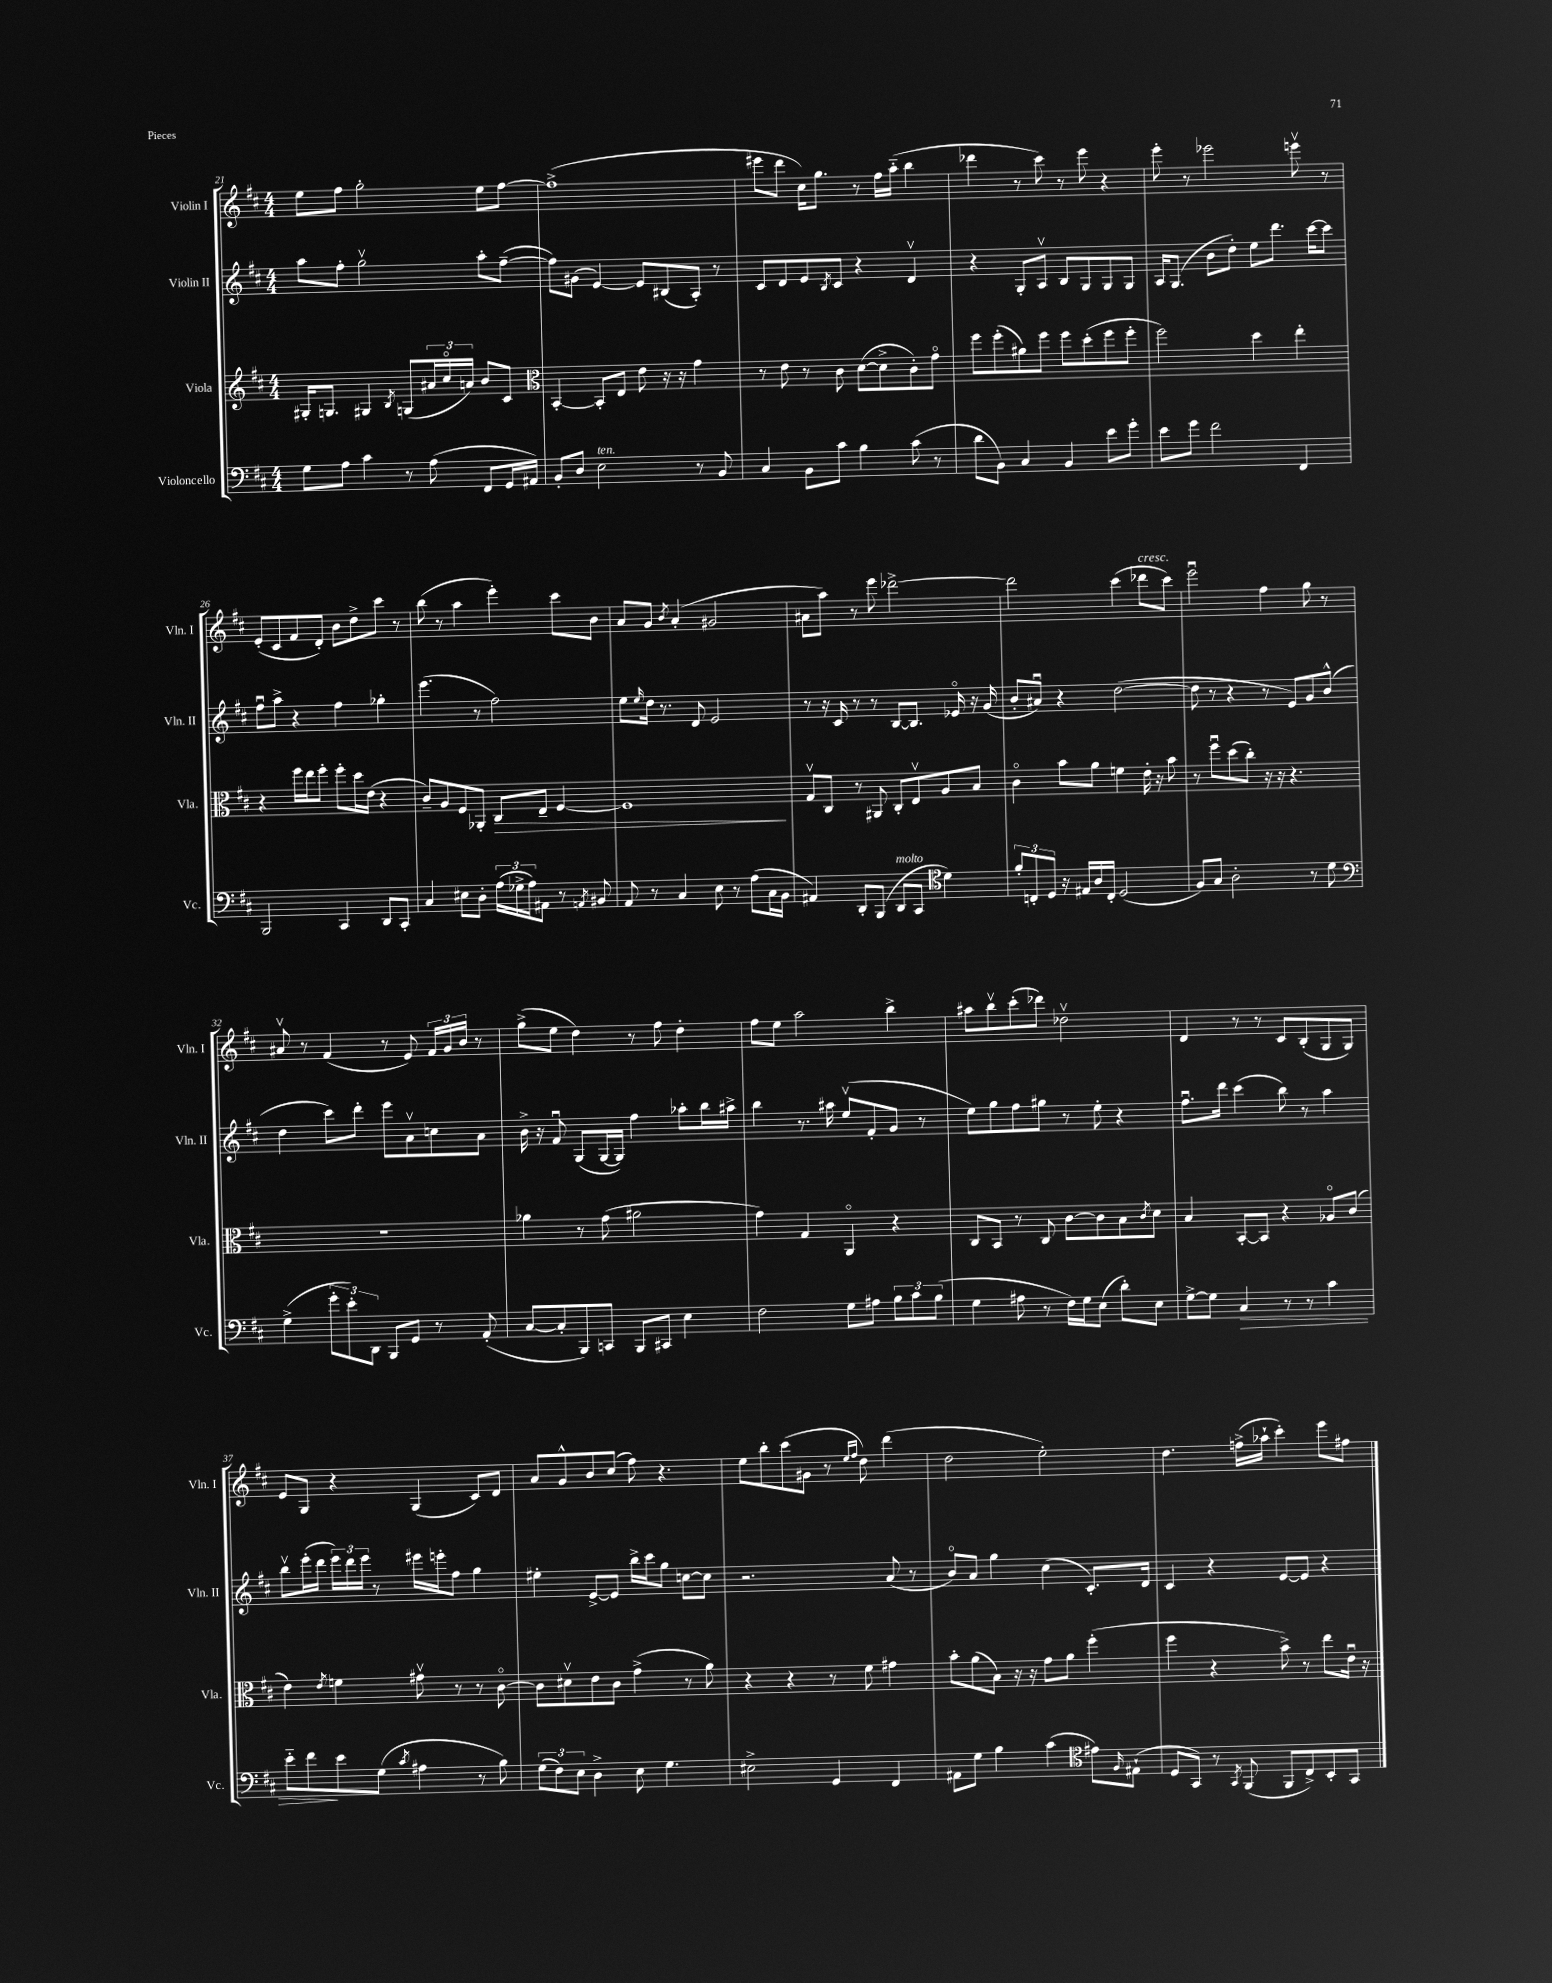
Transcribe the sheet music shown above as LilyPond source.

<<
\new StaffGroup <<
\new Staff = "s0" \with { instrumentName = "Violin I" shortInstrumentName = "Vln. I" } {
    \clef treble \key d \major \numericTimeSignature \time 4/4
    e''8 fis''8 g''2-. e''8 fis''8~ |
    fis''1->( |
    eis'''8 d'''8 cis''16) g''8. r8 fis''16 a''16-_( b''4 |
    des'''4 r8 cis'''8) r8 e'''8 r4 |
    e'''8-. r8 ees'''2 e'''8\upbow r8 |
    e'8-.( cis'8 fis'8 d'8-.) b'8 d''8-> cis'''8 r8 |
    b''8( r8 a''4 e'''4-.) cis'''8 b'8 |
    a'8 g'8 \acciaccatura { b'8 } a'4-.( gis'2 |
    ais'8 a''8) r8 e'''8 des'''2~-> |
    des'''2 cis'''4( des'''8^\markup { \italic "cresc." } cis'''8) |
    e'''2\downbow fis''4 g''8 r8 |
    ais'8\upbow r8 fis'4( r8 e'8) \tuplet 3/2 { fis'16 g'16 b'16 } r8 |
    g''8->( e''8 d''4) r8 fis''8 d''4-. |
    fis''8 e''8 a''2 b''4-> |
    ais''8 b''8\upbow cis'''8-.( des'''8) des''2\upbow |
    d'4 r8 r8 cis'8 b8-.( g8 g8) |
    e'8 g8 r4 g4( cis'8) d'8 |
    a'8 g'8-^ b'8 cis''8( fis''8) r4. |
    e''8 b''8-. cis'''8( gis'8 r8 \grace { e''16 fis''16 } d''8) d'''4( |
    d''2 e''2-.) |
    d''4. f''16->( aes''16-! cis'''4-.) e'''8 fis''8 \bar "|." |
}
\new Staff = "s1" \with { instrumentName = "Violin II" shortInstrumentName = "Vln. II" } {
    \clef treble \key d \major \numericTimeSignature \time 4/4
    a''8 fis''8-. g''2\upbow a''8-. fis''8~--( |
    fis''8) gis'8( e'4~) e'8 bis8( a8-.) r8 |
    cis'8 d'8 e'8 \acciaccatura { b8 } cis'8 r4 d'4\upbow |
    r4 g8-. a8\upbow b8 g8 g8 g8 |
    a16 g8.( b'8 d''8-.) e''8 d'''8. cis'''16~ cis'''8 |
    fis''8\downbow a''8-> r4 fis''4 ges''4-. |
    e'''4.( r8 fis''2) |
    e''8 \grace { e''16 } d''16 r8. d'8 e'2 |
    r8 r16 cis'16 r8 r8 b8~ b8. ees'16\flageolet r16 g'16( |
    b'8-. ais'8\downbow) r4 d''2~( |
    d''8 r8 r4 r8 e'8) g'8 b'8-^( |
    d''4 cis'''8) d'''8-. e'''8 a'8\upbow c''8 a'8 |
    b'16-> r16 fis'8\downbow g8( g16~ g16) fis''4 aes''8-. b''16 ais''16-> |
    b''4 r8. ais''16 e''8\upbow( fis'8-. g'8 r8 |
    e''8) g''8 fis''8 gis''8 r8 e''8-. r4 |
    fis''8.\downbow d'''16 cis'''4( b''8) r8 a''4 |
    b''8\upbow e'''16-.( d'''16 \tuplet 3/2 { e'''16) d'''16 e'''16 } r8 eis'''16 e'''16-. fis''8 g''4 |
    eis''4-. e'8~-> e'8 b''16-> cis'''16 g''8 c''8~ c''8 |
    r2. a'8( r8 |
    b'8\flageolet) a'8 g''4 cis''4( cis'8.-.) d'16 |
    cis'4 r4 e'8~ e'8 r4 \bar "|." |
}
\new Staff = "s2" \with { instrumentName = "Viola" shortInstrumentName = "Vla." } {
    \clef treble \key d \major \numericTimeSignature \time 4/4
    gis16-. g8. gis4 \acciaccatura { b8 } g8( \tuplet 3/2 { ais'16 cis''16\flageolet a'16) } b'8 cis'8 |
    \clef alto b,4~-. b,8-. e8 e'8 r16 r16 g'4 |
    r8 e'8 r8 cis'8 d'8~( d'8-> cis'8-.) g'8\flageolet |
    fis''8 fis''8-.( ais'8) fis''8 fis''8 d''8-.( fis''8 fis''8-. |
    fis''2) d''4 e''4-. |
    r4 fis''16 e''16 fis''8-. fis''8-. d''16 e'16( r4 |
    cis'8--) a8 fis8 aes,8-. cis8\> e8-- fis4~ |
    fis1\! |
    g8\upbow cis8 r8 ais,8 cis8-. e8\upbow a8 b8 |
    cis'4\flageolet b'8 a'8 f'4 e'16-. r16 b'8 |
    r8 fis''8\downbow d''8( cis''8-.) r16 r16 r4. |
    R1 |
    aes'4 r8 g'8( ais'2 |
    g'4) g4 a,4\flageolet r4 |
    cis8 b,8 r8 cis8 cis'8~ cis'8 b8 \acciaccatura { cis'8 } d'8 |
    b4 b,8~-. b,8 r4 aes8\flageolet cis'8( |
    e'4) \acciaccatura { e'8 } f'4 gis'8\upbow r8 r8 cis'8~\flageolet |
    cis'8 dis'8\upbow e'8 cis'8 g'4->( r8 a'8) |
    r4 r4 r8 fis'8 gis'4 |
    b'8-. a'8( b8) r16 r16 g'8 a'8 fis''4-.( |
    fis''4 r4 b'8->) r8 e''8 e'16\downbow r16 \bar "|." |
}
\new Staff = "s3" \with { instrumentName = "Violoncello" shortInstrumentName = "Vc." } {
    \clef bass \key d \major \numericTimeSignature \time 4/4
    g8 a8 cis'4 r8 a8( fis,8 g,16 ais,16) |
    b,8-. d8 e2^\markup { \italic "ten." } r8 b,8 |
    cis4 b,8 cis'8 b4 cis'8( r8 |
    d'8 b,8) cis4 b,4 e'8 g'8-. |
    e'8 g'8 fis'2 fis,4 |
    b,,2 cis,4 d,8 cis,8-. |
    cis4 eis8 d8-. \tuplet 3/2 { a16( ges16-> a16) } ais,8 r8 \acciaccatura { a,8 } bis,8 |
    a,8 r8 cis4 e8 r8 a8( cis16 b,16 |
    ais,4) d,8-. b,,8( d,8^\markup { \italic "molto" } cis,8 \clef tenor d'4) |
    \tuplet 3/2 { fis'8-. c8-. d8 } r16 eis16 a16 c16-. d2( |
    fis8) g8 a2-. r8 d'8 |
    \clef bass g4->( \tuplet 3/2 { g'8-. e'8-.) d,8 } b,,8 g,8 r8 a,8-.( |
    cis8~ cis8-. b,,8) c,8 b,,8 cis,8 e4 |
    fis2 g8 ais8 \tuplet 3/2 { b8 cis'8 b8( } |
    g4 ais8 r8 fis16) g16 e8( d'8-.) e8 |
    g8~-> g8 cis4\> r8 r8 cis'4 |
    e'8-_ fis'8\! e'8 g8( \acciaccatura { cis'8 } ais4 r8 b8) |
    \tuplet 3/2 { g8( fis8) e8 } d4-> e8 g4. |
    eis2-> g,4 fis,4 |
    ais,8 g8 b4 cis'4( \clef tenor eis'8) \grace { fis16 } eis8-!( |
    d8 g,8) r8 \acciaccatura { g,8 } fis,8( fis,8 cis8->) b,8-. g,8 \bar "|." |
}
>>
>>
\layout { \context { \Score currentBarNumber = #21 } }
